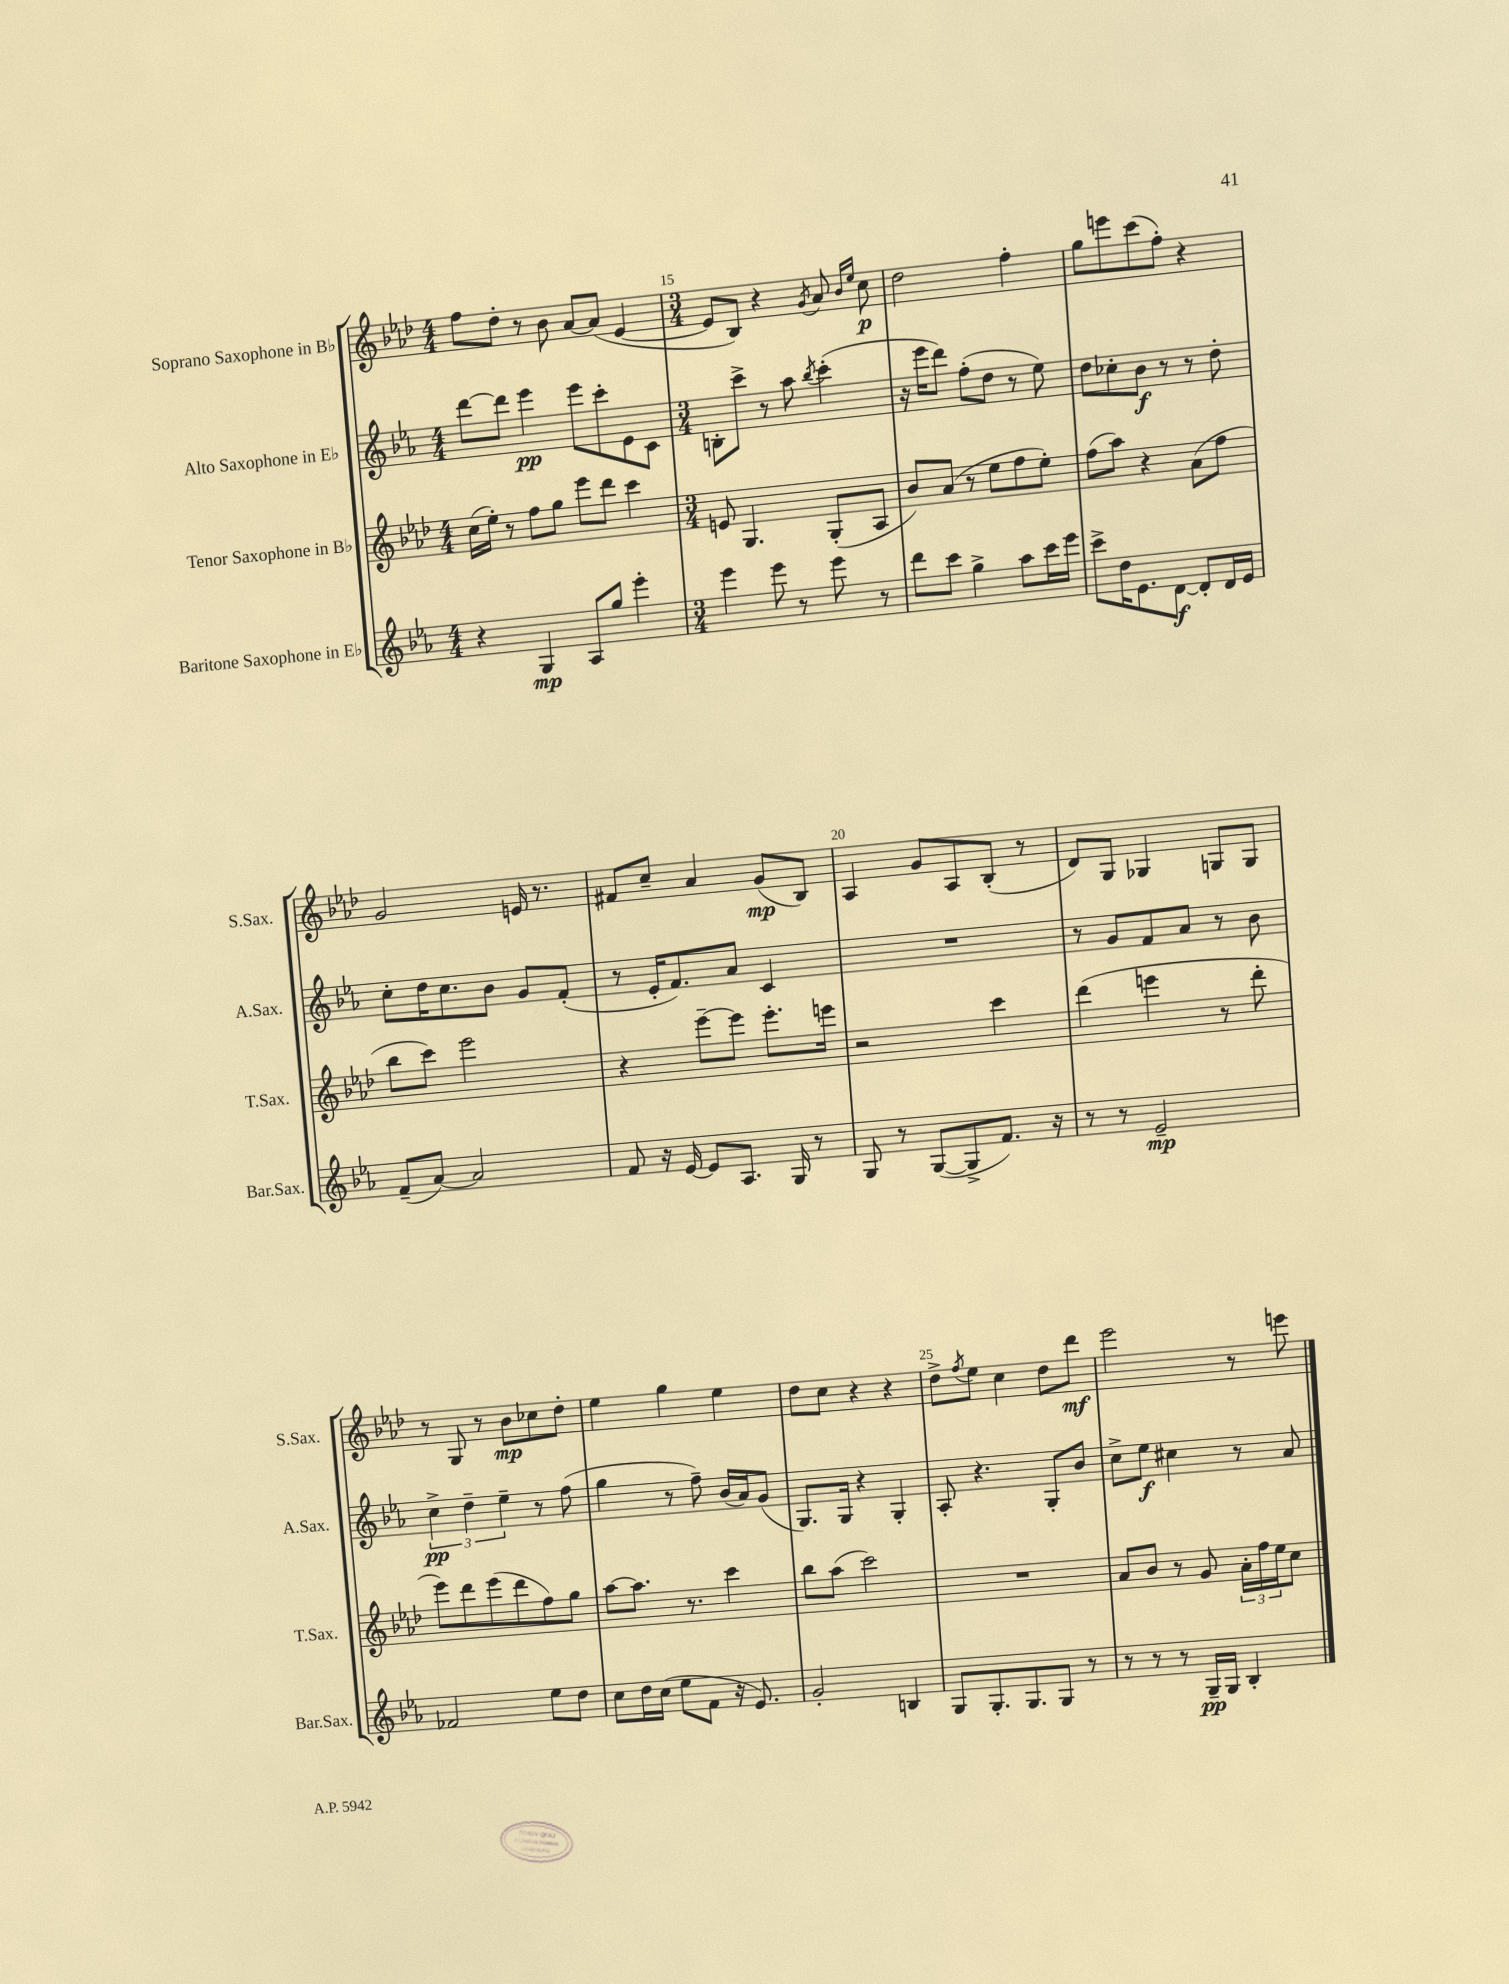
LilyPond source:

<<
\new StaffGroup <<
\new Staff = "s0" \with { instrumentName = "Soprano Saxophone in Bb" shortInstrumentName = "S.Sax." } {
    \clef treble \key aes \major \numericTimeSignature \time 4/4
    f''8 des''8-. r8 bes'8 aes'8~ aes'8( ees'4~ |
    \numericTimeSignature \time 3/4 ees'8 bes8) r4 \acciaccatura { g'8 } aes'8 \grace { bes'16 ees''16 } c''8\p |
    des''2 f''4-. |
    g''8 e'''8 c'''8( f''8-.) r4 |
    g'2 e'16 r8. |
    fis'8 c''8-- aes'4 g'8\mp( bes8) |
    aes4 g'8 aes8 bes8-.( r8 |
    des'8) g8 ges4 g8 g8 |
    r8 g8 r8 bes'8\mp ces''8 des''8-. |
    ees''4 g''4 ees''4 |
    des''8 c''8 r4 r4 |
    des''8-> \acciaccatura { f''8 } ees''8 c''4 des''8 des'''8\mf |
    ees'''2 r8 e'''8 \bar "|." |
}
\new Staff = "s1" \with { instrumentName = "Alto Saxophone in Eb" shortInstrumentName = "A.Sax." } {
    \clef treble \key ees \major \numericTimeSignature \time 4/4
    d'''8~ d'''8 ees'''4\pp ees'''8 c'''8-. ees'8 c'8 |
    \numericTimeSignature \time 3/4 b8-. c'''8-> r8 aes''8 \acciaccatura { bes''8 } c'''4-.( |
    r16 ees'''16 d'''8) f''8-.( d''8 r8 ees''8) |
    d''8 ces''8-. bes'8\f r8 r8 d''8-. |
    c''8-. d''16 c''8. bes'8 g'8 f'8-.( |
    r8 ees'16-. f'8.) aes'8 c'4 |
    R2. |
    r8 g'8 f'8 aes'8 r8 bes'8 |
    \tuplet 3/2 { c''4->\pp d''4-- ees''4-- } r8 f''8( |
    g''4 r8 f''8--) bes'16( aes'16) g'8( |
    g8.) g16 r4 g4-. |
    aes8-. r4. g8-. bes'8 |
    c''8-> ees''8\f cis''4 r8 aes'8 \bar "|." |
}
\new Staff = "s2" \with { instrumentName = "Tenor Saxophone in Bb" shortInstrumentName = "T.Sax." } {
    \clef treble \key aes \major \numericTimeSignature \time 4/4
    c''16( ees''16-.) r8 f''8 g''8 ees'''8 des'''8 c'''4 |
    \numericTimeSignature \time 3/4 e'8 g4. g8-.( aes8 |
    bes'8) aes'8( r8 ees''8 f''8 ees''8-.) |
    f''8( aes''8) r4 aes'8( f''8 |
    bes''8 c'''8) ees'''2 |
    r4 ees'''8~-- ees'''8 ees'''8.-. e'''16 |
    r2 c'''4 |
    des'''4( e'''4 r8 des'''8-. |
    ees'''8) des'''8 ees'''8( des'''8 f''8) g''8 |
    aes''8~ aes''8. r8. c'''4 |
    bes''8 aes''8( c'''2) |
    R2. |
    aes'8 bes'8 r8 g'8 \tuplet 3/2 { aes'16-. f''16 ees''16 } c''8 \bar "|." |
}
\new Staff = "s3" \with { instrumentName = "Baritone Saxophone in Eb" shortInstrumentName = "Bar.Sax." } {
    \clef treble \key ees \major \numericTimeSignature \time 4/4
    r4 g4\mp aes8 g''8 ees'''4-. |
    \numericTimeSignature \time 3/4 ees'''4 ees'''8 r8 ees'''8 r8 |
    d'''8 c'''8 g''4-> aes''8 c'''16 ees'''16 |
    c'''8-> d''16 ees'8. d'8~\f d'8-. d'16 ees'16 |
    f'8--( aes'8~) aes'2 |
    f'8 r16 ees'16~ ees'8 aes8. g16 r8 |
    g8 r8 g8~( g8-> f'8.) r16 |
    r8 r8 ees'2--\mp |
    fes'2 ees''8 d''8 |
    c''8 d''16 c''16( ees''8 f'8 r16 ees'8.) |
    g'2-. b4 |
    g8 g8.-. g8. g8 r8 |
    r8 r8 r8 g16--\pp g16 bes4-. \bar "|." |
}
>>
>>
\layout { \context { \Score currentBarNumber = #14 \override BarNumber.break-visibility = ##(#f #t #t) barNumberVisibility = #(every-nth-bar-number-visible 5) } }
